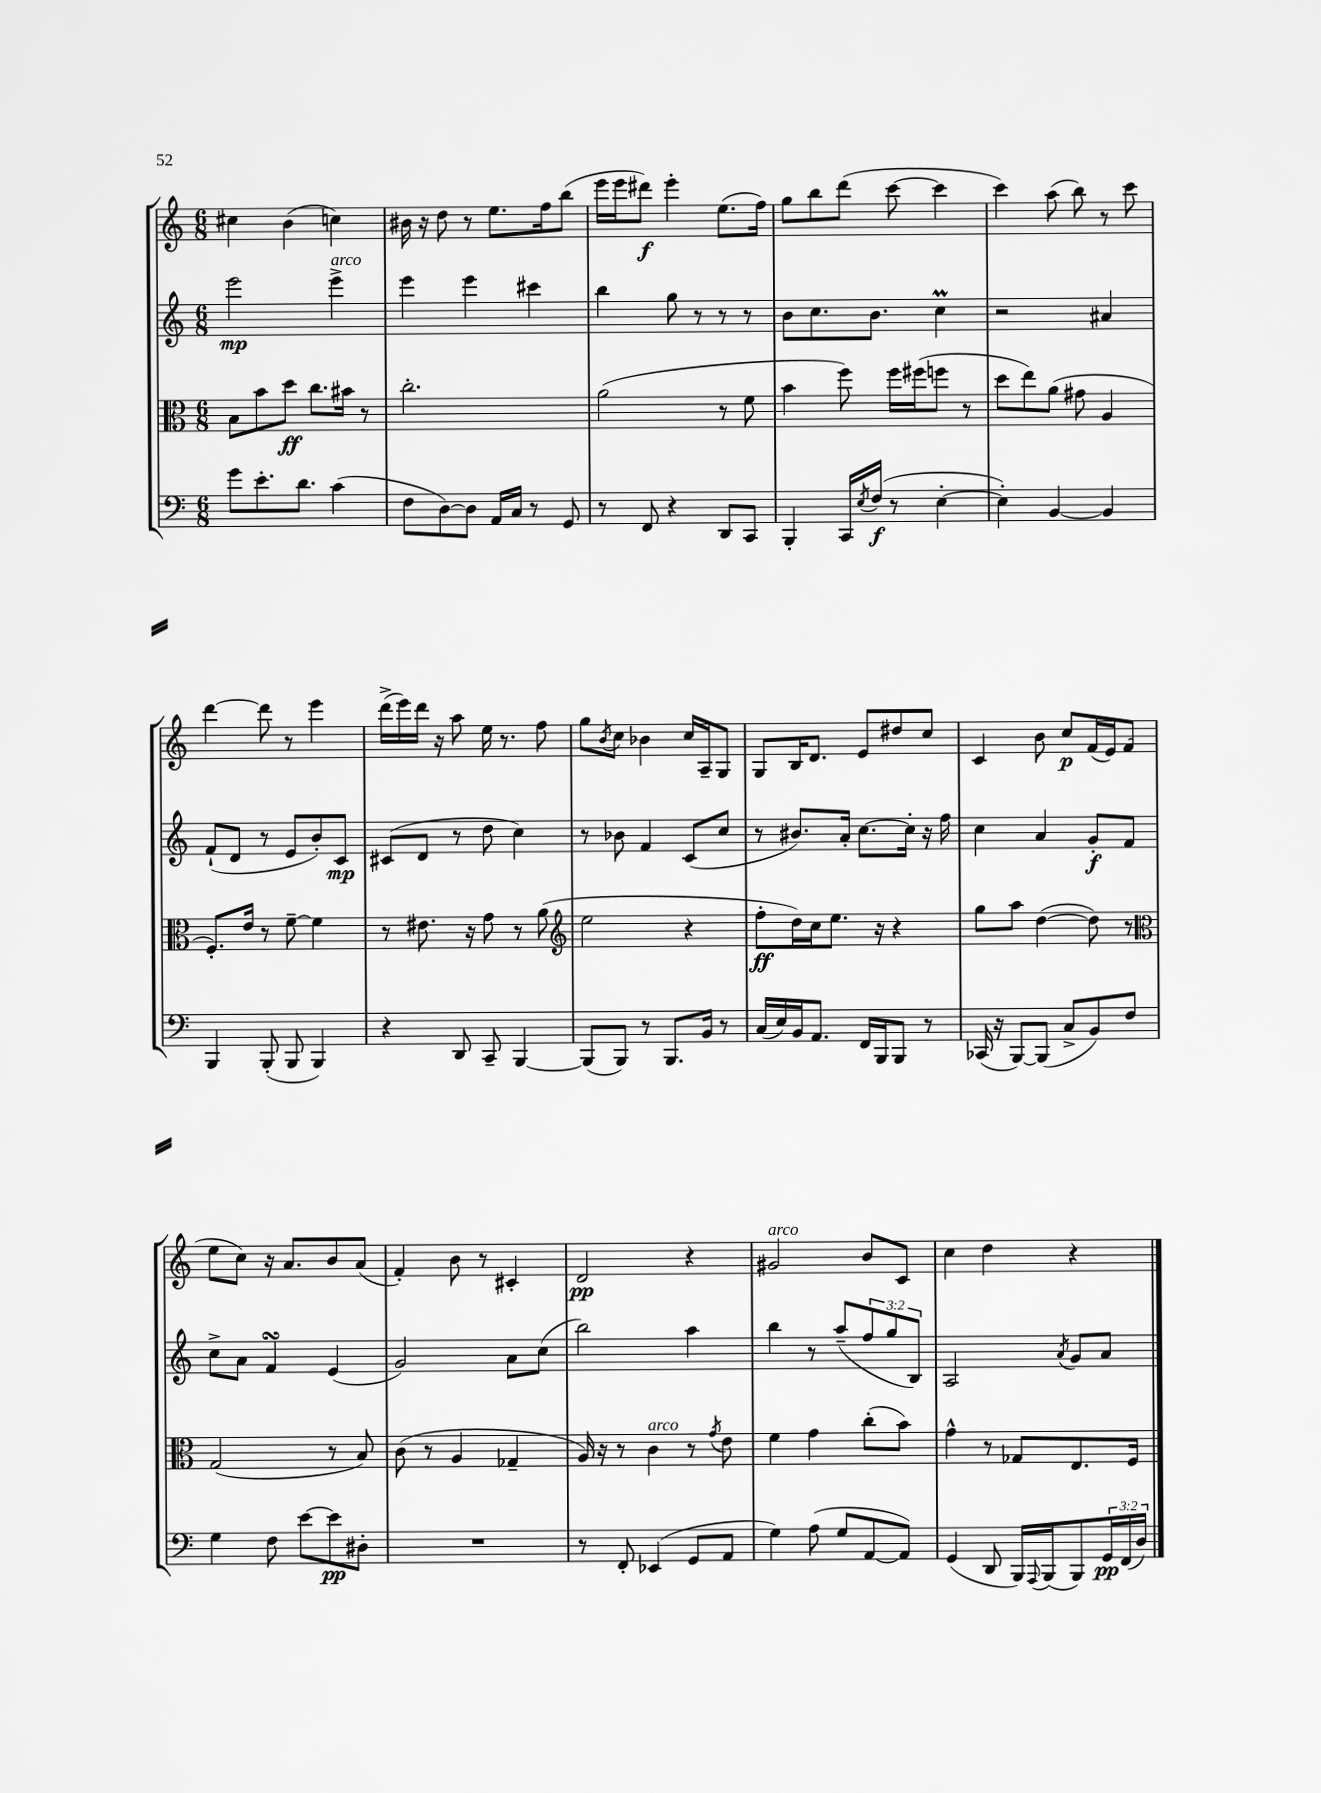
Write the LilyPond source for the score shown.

<<
\new StaffGroup <<
\new Staff = "s0" {
    \clef treble \key c \major \numericTimeSignature \time 6/8
    cis''4 b'4( c''4) |
    bis'16 r16 d''8 r8 e''8. f''16 b''8( |
    e'''16 e'''16 dis'''8\f) e'''4-. e''8.( f''16) |
    g''8 b''8 d'''8( c'''8~ c'''4 |
    c'''4) a''8( b''8) r8 c'''8 |
    d'''4~ d'''8 r8 e'''4 |
    d'''16->( e'''16) d'''16 r16 a''8 e''16 r8. f''8 |
    g''8 \acciaccatura { b'8 } c''8 bes'4 c''16 a16-- g8 |
    g8 b16 d'8. e'8 dis''8 c''8 |
    c'4 b'8 c''8\p f'16( e'16) f'8( |
    e''8 c''8) r16 a'8. b'8 a'8( |
    f'4-.) b'8 r8 cis'4-. |
    d'2\pp r4 |
    gis'2^\markup { \italic "arco" } b'8 c'8 |
    c''4 d''4 r4 \bar "|." |
}
\new Staff = "s1" {
    \clef treble \key c \major \numericTimeSignature \time 6/8 \override Staff.TupletNumber.text = #tuplet-number::calc-fraction-text
    e'''2\mp e'''4->^\markup { \italic "arco" } |
    e'''4 e'''4 cis'''4 |
    b''4 g''8 r8 r8 r8 |
    b'8 c''8. b'8. c''4\prall |
    r2 ais'4 |
    f'8-!( d'8 r8 e'8 b'8-.) c'8\mp |
    cis'8( d'8 r8 d''8 c''4) |
    r8 bes'8 f'4 c'8( c''8 |
    r8 bis'8.) a'16-. c''8.~ c''16-. r16 f''16 |
    c''4 a'4 g'8-.\f f'8 |
    c''8-> a'8 f'4\turn e'4( |
    g'2) a'8 c''8( |
    b''2) a''4 |
    b''4 r8 a''8--( \tuplet 3/2 { f''8 g''8 b8) } |
    a2 \acciaccatura { a'8 } g'8 a'8 \bar "|." |
}
\new Staff = "s2" {
    \clef alto \key c \major \numericTimeSignature \time 6/8
    b8 b'8 d''8\ff c''8. bis'16 r8 |
    c''2.-. |
    a'2( r8 f'8 |
    b'4 f''8) f''16 fis''16( f''8 r8 |
    d''8 e''8) a'8( gis'8 a4 |
    f8.-.) e'16 r8 f'8~-- f'4 |
    r8 eis'8. r16 g'8 r8 a'8( |
    \clef treble e''2 r4 |
    f''8-.\ff d''16) c''16 e''8. r16 r4 |
    g''8 a''8 d''4~( d''8) r8 |
    \clef alto g2( r8 b8) |
    c'8( r8 a4 ges4-- |
    a16) r16 r8 c'4^\markup { \italic "arco" } r8 \acciaccatura { g'8 } e'8 |
    f'4 g'4 c''8-.( b'8) |
    g'4-^ r8 ges8 e8. f16 \bar "|." |
}
\new Staff = "s3" {
    \clef bass \key c \major \numericTimeSignature \time 6/8 \override Staff.TupletNumber.text = #tuplet-number::calc-fraction-text
    g'8 e'8.-. d'8. c'4( |
    f8 d8~) d8 a,16 c16 r8 g,8 |
    r8 f,8 r4 d,8 c,8 |
    b,,4-. c,16 \acciaccatura { e8 } f16\f( r8 e4~-. |
    e4-.) b,4~ b,4 |
    b,,4 b,,8-.( b,,8 b,,4) |
    r4 d,8 c,8-- b,,4~ |
    b,,8( b,,8) r8 b,,8. b,16 r8 |
    c16( e16) b,16 a,8. f,16 b,,16 b,,8 r8 |
    ces,16( r16 b,,8~) b,,8( c8-> b,8) f8 |
    g4 f8 e'8~ e'8\pp dis8-. |
    R2. |
    r8 f,8-. ees,4( g,8 a,8 |
    g4) a8( g8 a,8~ a,8) |
    g,4( d,8 b,,16) \appoggiatura { a,,8 } b,,16( b,,8) \tuplet 3/2 { g,16\pp f,16( d16) } \bar "|." |
}
>>
>>
\layout { \context { \Score \remove "Bar_number_engraver" } }
